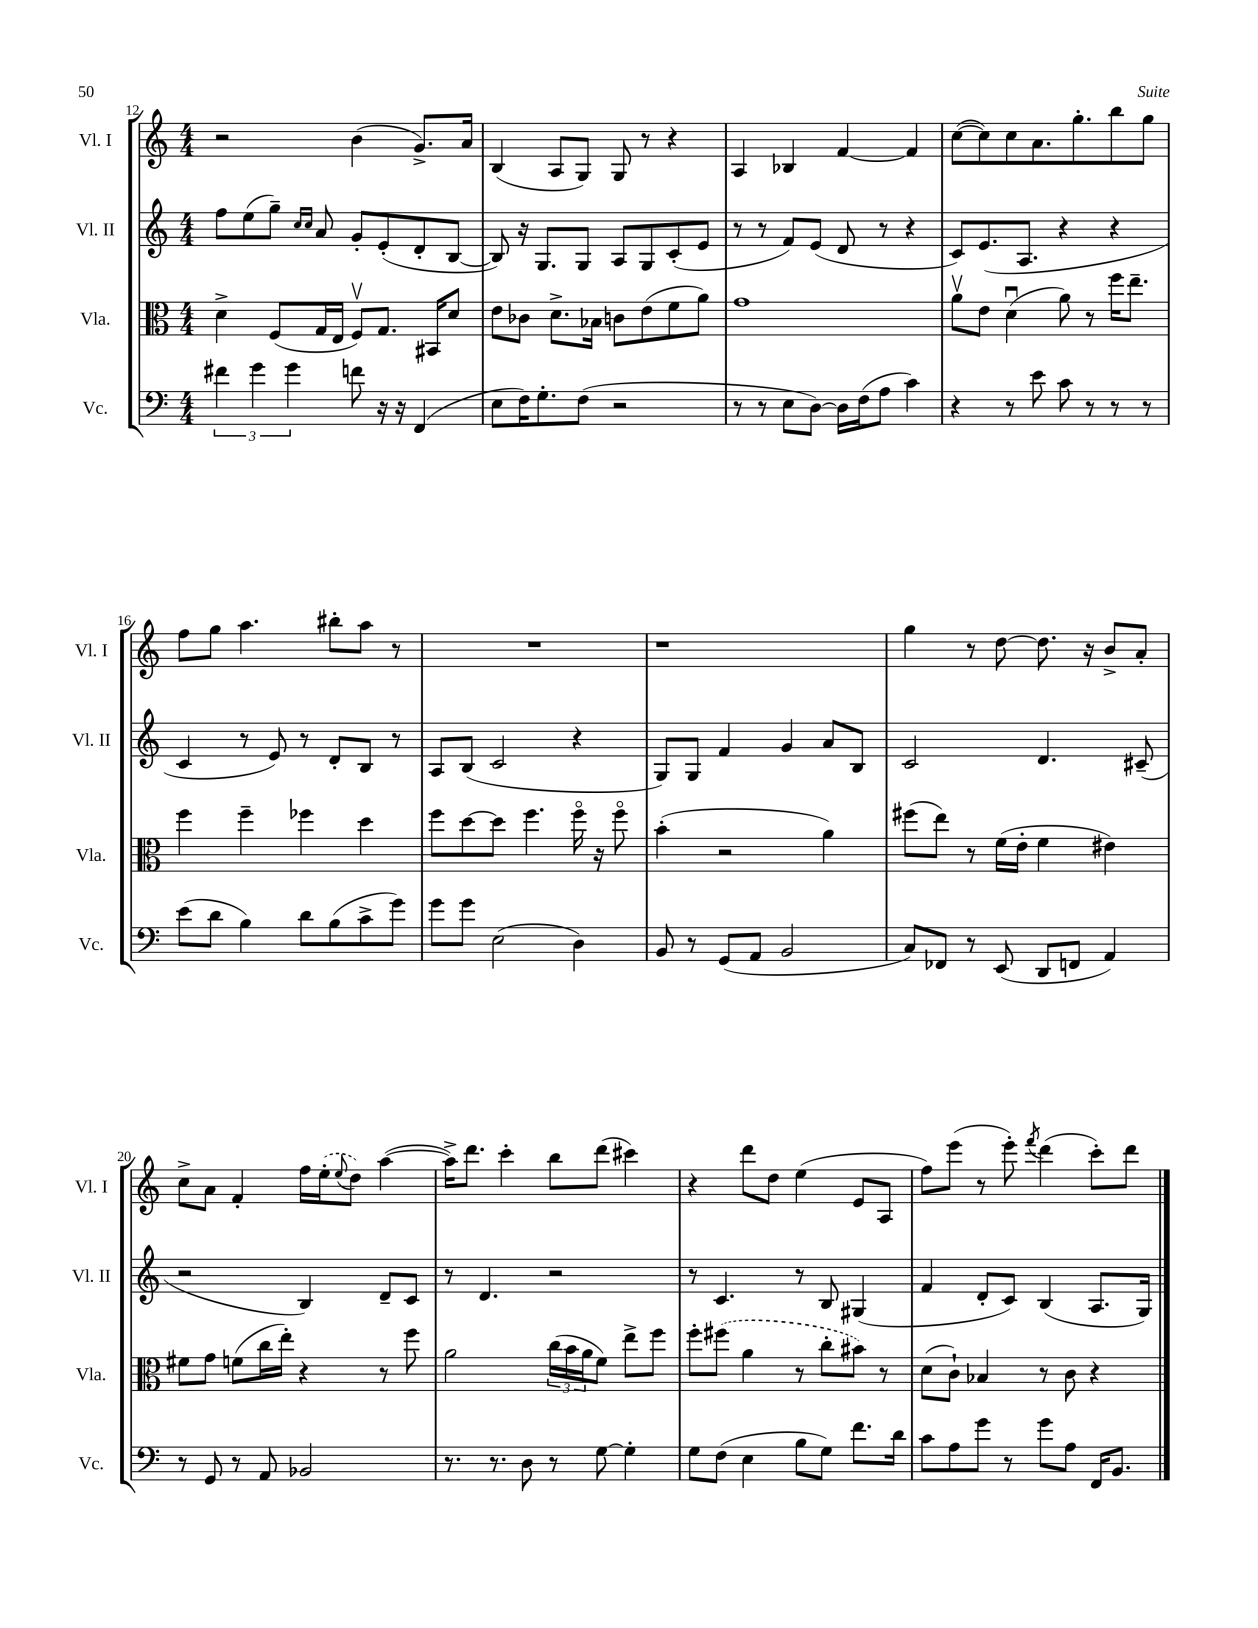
<<
\new StaffGroup <<
\new Staff = "s0" \with { instrumentName = "Vl. I" shortInstrumentName = "Vl. I" } {
    \clef treble \key c \major \numericTimeSignature \time 4/4
    r2 b'4( g'8.->) a'16 |
    b4( a8 g8) g8 r8 r4 |
    a4 bes4 f'4~ f'4 |
    c''8~( c''8) c''8 a'8. g''8.-. b''8 g''8 |
    f''8 g''8 a''4. bis''8-. a''8 r8 |
    R1 |
    r1 |
    g''4 r8 d''8~ d''8. r16 b'8-> a'8-. |
    c''8-> a'8 f'4-. f''16 \once \slurDashed e''16-.( \appoggiatura { e''8 } d''8) a''4~( |
    a''16->) d'''8. c'''4-. b''8 d'''8( cis'''4) |
    r4 d'''8 d''8 e''4( e'8 a8 |
    f''8) e'''8( r8 e'''8-.) \acciaccatura { f'''8 } d'''4( c'''8-.) d'''8 \bar "|." |
}
\new Staff = "s1" \with { instrumentName = "Vl. II" shortInstrumentName = "Vl. II" } {
    \clef treble \key c \major \numericTimeSignature \time 4/4
    f''8 e''8( g''8--) \grace { c''16 c''16 } a'8 g'8-. e'8-.( d'8-. b8~ |
    b8) r16 g8. g8 a8 g8 c'8-.( e'8 |
    r8 r8 f'8) e'8( d'8 r8 r4 |
    c'8) e'8.( a8. r4 r4 |
    c'4 r8 e'8) r8 d'8-. b8 r8 |
    a8 b8( c'2 r4 |
    g8) g8 f'4 g'4 a'8 b8 |
    c'2 d'4. cis'8--( |
    r2 b4) d'8-- c'8 |
    r8 d'4. r2 |
    r8 c'4. r8 b8 gis4( |
    f'4 d'8-. c'8) b4( a8. g16) \bar "|." |
}
\new Staff = "s2" \with { instrumentName = "Vla." shortInstrumentName = "Vla." } {
    \clef alto \key c \major \numericTimeSignature \time 4/4
    d'4-> f8( g16 e16 f8\upbow) g8. bis,16 d'8 |
    e'8 ces'8 d'8.-> bes16 c'8 e'8( f'8 a'8) |
    g'1 |
    a'8\upbow e'8 d'4\downbow( a'8) r8 f''16 e''8.-- |
    f''4 f''4-- fes''4 d''4 |
    f''8 d''8~ d''8 f''4. f''16\flageolet r16 f''8\flageolet |
    b'4-.( r2 a'4) |
    fis''8( e''8) r8 f'16( e'16-. f'4 eis'4) |
    fis'8 g'8 f'8( c''16 e''16-.) r4 r8 f''8 |
    a'2 \tuplet 3/2 { c''16( b'16 a'16 } f'8) e''8-> f''8 |
    f''8-. \once \slurDashed fis''8( a'4 r8 c''8-. bis'8) r8 |
    d'8( c'8-!) bes4 r8 c'8 r4 \bar "|." |
}
\new Staff = "s3" \with { instrumentName = "Vc." shortInstrumentName = "Vc." } {
    \clef bass \key c \major \numericTimeSignature \time 4/4
    \tuplet 3/2 { fis'4 g'4 g'4 } f'8 r16 r16 f,4( |
    e8 f16) g8.-. f8( r2 |
    r8 r8 e8 d8~) d16 f16( a8 c'4) |
    r4 r8 e'8 c'8 r8 r8 r8 |
    e'8( d'8 b4) d'8 b8( c'8-> g'8) |
    g'8 g'8 e2( d4) |
    b,8 r8 g,8( a,8 b,2 |
    c8) fes,8 r8 e,8( d,8 f,8 a,4) |
    r8 g,8 r8 a,8 bes,2 |
    r8. r8. d8 r8 g8~ g4-. |
    g8 f8( e4 b8 g8) f'8. d'16 |
    c'8 a8 g'8 r8 g'8 a8 f,16 b,8. \bar "|." |
}
>>
>>
\layout { \context { \Score currentBarNumber = #12 } }
